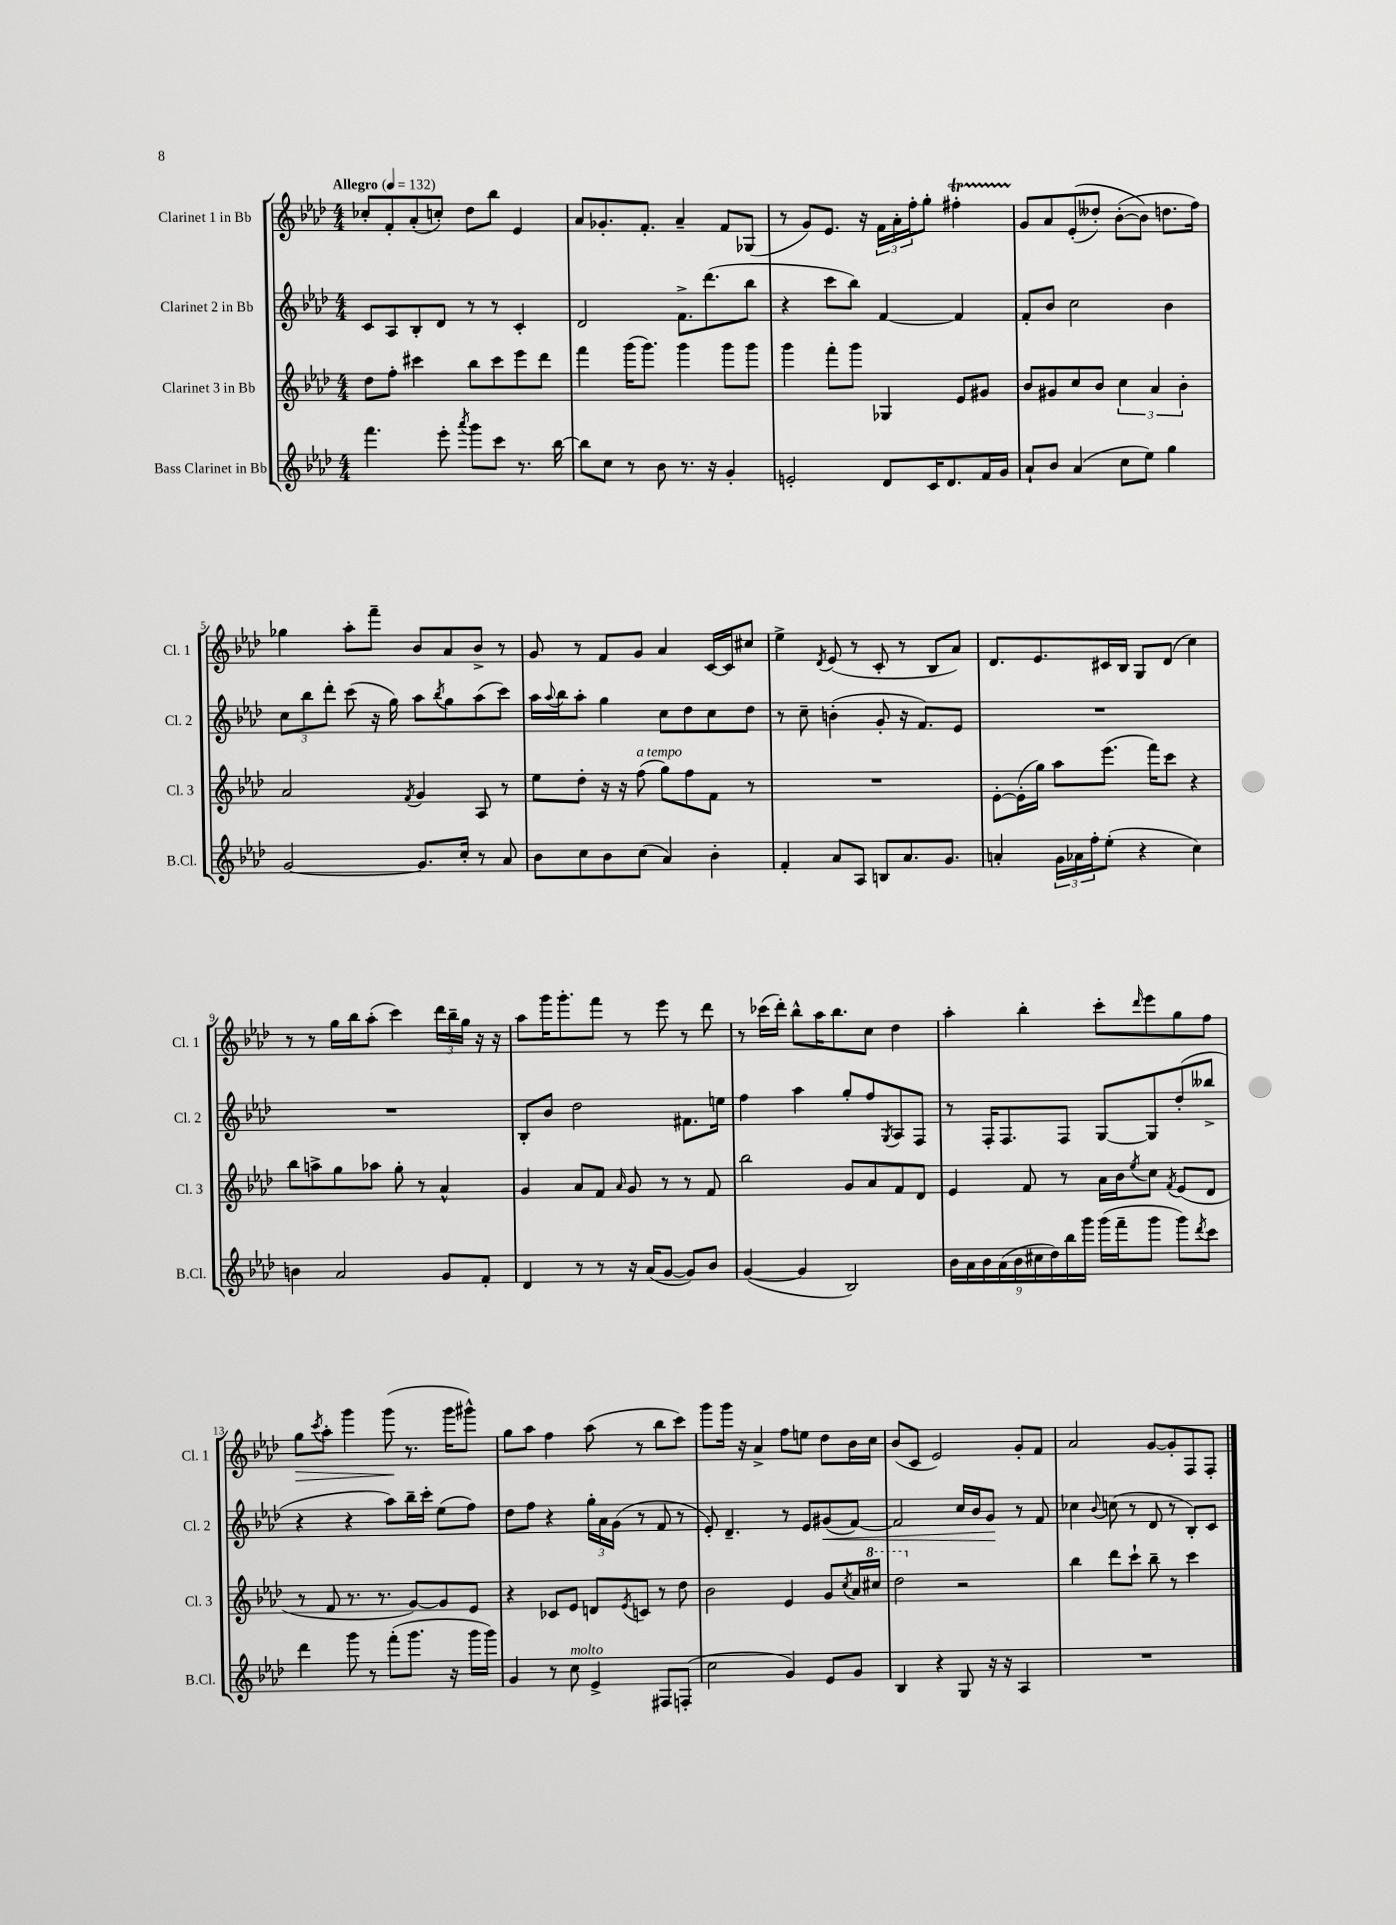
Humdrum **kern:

**kern	**kern	**kern	**dynam	**kern	**dynam
*part4	*part3	*part2	*part2	*part1	*part1
*staff4	*staff3	*staff2	*staff2	*staff1	*staff1
*I"Bass Clarinet in Bb	*I"Clarinet 3 in Bb	*I"Clarinet 2 in Bb	*	*I"Clarinet 1 in Bb	*
*I'B.Cl.	*I'Cl. 3	*I'Cl. 2	*	*I'Cl. 1	*
*clefG2	*clefG2	*clefG2	*	*clefG2	*
*k[b-e-a-d-]	*k[b-e-a-d-]	*k[b-e-a-d-]	*	*k[b-e-a-d-]	*
*M4/4	*M4/4	*M4/4	*	*M4/4	*
*MM132	*MM132	*MM132	*	*MM132	*
=1	=1	=1	=1	=1	=1
!	!	!	!	!LO:TX:a:B:t=Allegro	!
4.fff\	8dd-\L	8c/L	.	8cc-X'/L	.
.	8ff'\J	8A-/	.	8f'/	.
.	4ccc#X\	8B-'/	.	(8a-'/	.
8eee-'\	.	8d-/J	.	8ccn'/J)	.
8qaaa-/	.	.	.	.	.
8ggg\L	8bb-\L	8r	.	8dd-\L	.
8ccc\J	8ccc#\	8r	.	8bb-\J	.
8.r	8eee-\	4c'/	.	4e-/	.
.	8ddd-\J	.	.	.	.
[16bb-\	.	.	.	.	.
=2	=2	=2	=2	=2	=2
8bb-\L]	4fff\	2d-/	.	8a-/L	.
8cc\J	.	.	.	8.g-X'/	.
8r	(16ggg\KL	.	.	.	.
.	8.ggg\J)	.	.	8.f'/J	.
8b-\	.	.	.	.	.
8.r	4ggg\	8.f^\L	.	4a-~/	.
16r	.	(8.ddd-\	.	.	.
4g'/	8ggg\L	.	.	8f/L	.
.	8ggg\J	8bb-\J	.	(8G-X/J	.
=3	=3	=3	=3	=3	=3
2en'/	4ggg\	4r	.	8r	.
.	.	.	.	8g/L)	.
.	8fff'\L	8ccc\L	.	8.e-/J	.
.	8ggg\J	8bb-\J)	.	.	.
.	.	.	.	16r	.
8d-/L	4G-X/	[4f/	.	24f\LL	.
.	.	.	.	24a-'\	.
.	.	.	.	24ff'\J	.
16c/K	.	.	.	8gg'\J	.
8.d-/	.	.	.	.	.
.	8e-/L	4f/]	.	4ff#Xt'\	.
16f/L	8g#X/J	.	.	.	.
16g/JJ	.	.	.	.	.
=4	=4	=4	=4	=4	=4
8a-`/L	8b-/L	8f'/L	.	8g/L	.
8b-/J	8g#X/	8b-/J	.	8a-/	.
(4a-/	8cc/	2cc\	.	((8e-'/	.
.	8b-/J	.	.	8dd--X'/J)	.
8cc\L	6cc\	.	.	([8b-'\L	.
8ee-\J)	.	.	.	8b-\J])	.
.	6a-/	.	.	.	.
4gg\	.	4b-\	.	8.ddn\L	.
.	6b-'\	.	.	.	.
.	.	.	.	16ff\Jk)	.
!!LO:LB:g=z
=5	=5	=5	=5	=5	=5
[2g/	2a-/	12cc\L	.	4gg-X\	.
.	.	12bb-\	.	.	.
.	.	12ddd-'\J	.	.	.
.	.	(8ccc\	.	8aa-'\L	.
.	.	16r	.	8fff~\J	.
.	.	16gg\)	.	.	.
.	8qf/	.	.	.	.
8.g/L]	4g/	8aa-\L	.	8b-/L	.
.	.	8qbb-/	.	.	.
.	.	8gg\	.	8a-/	.
16cc'/Jk	.	.	.	.	.
8r	8A-/	(8aa-\	.	8b-^/J	.
8a-/	8r	8ccc\J)	.	8r	.
=6	=6	=6	=6	=6	=6
8b-\L	8ee-\L	16aa-\LL	.	8g/	.
.	.	8qqaa-/	.	.	.
.	.	16bb-\J	.	.	.
8cc\	8dd-'\J	8aa-'\J	.	8r	.
8b-\	16r	4gg\	.	8f/L	.
.	16r	.	.	.	.
!	!LO:TX:a:i:t=a tempo	!	!	!	!
(8cc\J	(8ff\	.	.	8g/J	.
4a-/)	8gg\L)	8cc\L	.	4a-/	.
.	8ff\	8dd-\	.	.	.
4b-'\	8f\J	8cc\	.	[16c/LL	.
.	.	.	.	16c/J]	.
.	8r	8dd-\J	.	8cc#X/J	.
=7	=7	=7	=7	=7	=7
4f'/	1r	8r	.	4ee-^\	.
.	.	8cc~\	.	.	.
.	.	.	.	8qd-/	.
8a-/L	.	(4bn'\	.	(8e-/	.
8A-/J	.	.	.	8r	.
8Bn/L	.	8g'/	.	8c'/	.
8.a-/	.	16r	.	8r	.
.	.	8.f/L)	.	.	.
.	.	.	.	8B-/L	.
8.g/J	.	.	.	.	.
.	.	8e-/J	.	8a-/J)	.
=8	=8	=8	=8	=8	=8
4an'/	[8e-'\L	1r	.	8.d-/L	.
.	(16e-'\L]	.	.	.	.
.	16gg\JJ)	.	.	8.e-/	.
24g\LL	8aa-\L	.	.	.	.
24a-X\	.	.	.	.	.
24ff'\J	.	.	.	.	.
(8ee-'\J	(8.eee-\J	.	.	16c#X/L	.
.	.	.	.	16B-/JJ	.
4r	.	.	.	8G/L	.
.	16fff\KL)	.	.	.	.
.	8ccc\J	.	.	(8d-/J	.
4cc\)	4r	.	.	4cc\)	.
!!LO:LB:g=z
=9	=9	=9	=9	=9	=9
4bn\	8bb-\L	1r	.	8r	.
.	8aan^\	.	.	8r	.
2a-/	8gg\	.	.	16gg\LL	.
.	.	.	.	16bb-\J	.
.	8aa-X\J	.	.	(8aa-'\J	.
.	8gg'\	.	.	4ccc\)	.
.	8r	.	.	.	.
8g/L	4a-^^/	.	.	24ddd-\LL	.
.	.	.	.	24bb-~\	.
.	.	.	.	24gg\JJ	.
8f'/J	.	.	.	16r	.
.	.	.	.	16r	.
=10	=10	=10	=10	=10	=10
4d-/	4g/	8B-'/L	.	8aa-\L	.
.	.	8b-/J	.	16ggg\K	.
.	.	.	.	8.ggg'\	.
8r	8a-/L	2dd-\	.	.	.
8r	8f/J	.	.	8fff\J	.
.	16qqa-/	.	.	.	.
16r	8g/	.	.	8r	.
(16a-/KL	.	.	.	.	.
[8g/J	8r	.	.	8eee-\	.
8g/L])	8r	8.f#X\L	.	8r	.
8b-/J	8f/	.	.	8ddd-\	.
.	.	16een\Jk	.	.	.
=11	=11	=11	=11	=11	=11
([4g/	2bb-\	4ff\	.	8r	.
.	.	.	.	(16ccc-X\LL	.
.	.	.	.	16ddd-'\JJ)	.
4g/]	.	4aa-\	.	8bb-^^\L	.
.	.	.	.	16aa-\K	.
.	.	.	.	8.bb-\	.
2B-/)	8g/L	8gg'/L	.	.	.
.	8a-/	8ff/	.	8cc\J	.
.	.	8qG/	.	.	.
.	8f/	8A-/	.	4dd-\	.
.	8d-/J	8F/J	.	.	.
=12	=12	=12	=12	=12	=12
18b-\LL	4e-/	8r	.	4aa-'\	.
18a-\	.	.	.	.	.
18b-\	.	.	.	.	.
.	.	16F'/KL	.	.	.
(18a-\	.	.	.	.	.
.	.	8.F/	.	.	.
18b-\	.	.	.	.	.
.	8f/	.	.	4bb-'\	.
18cc#X\	.	.	.	.	.
18dd-\)	.	.	.	.	.
.	8r	8F/J	.	.	.
18bb-\	.	.	.	.	.
18ggg\JJ	.	.	.	.	.
(16ggg\LL	16a-\LL	[8G/L	.	8ccc'\L	.
16fff~\J	16b-\J	.	.	.	.
.	8qee-/	.	.	16qqddd-/	.
8ggg\J	8cc\J	8G/]	.	8eee-\	.
.	8qf/	.	.	.	.
8ggg\L)	(8e-/L	(8dd-'/	.	8gg\	.
8qddd-/	.	.	.	.	.
8ccc\J	8d-/J	8bb--X^/J	.	8ff\J	.
!!LO:LB:g=z
=13	=13	=13	=13	=13	=13
!	!	!	!	!	!LO:HP:b
4ddd-\	8r	4r	.	8gg\L	>
.	.	.	.	8qccc/	.
.	8f/	.	.	8aa-'\J	.
8ggg\	8.r	4r	.	4ggg\	.
8r	.	.	.	.	.
.	8.r	.	.	.	.
(8fff'\L	.	8aa-\L)	.	(8ggg\	.
8.ggg\J	[8g/L)	16bb-~\L	.	8.r	]
.	.	16ccc'\JJ	.	.	.
.	8g/]	(8ee-\L	.	.	.
16r	.	.	.	16ggg\KL	.
16ggg\LL	8e-/J	8ff\J)	.	8ggg#X^^\J)	.
16ggg\JJ)	.	.	.	.	.
=14	=14	=14	=14	=14	=14
4g/	4r	8dd-\L	.	8gg\L	.
.	.	8ff\J	.	8aa-\J	.
8r	8c-X/L	4r	.	4ff\	.
!LO:TX:a:i:t=molto	!	!	!	!	!
8cc\	8e-/J	.	.	.	.
4e-^/	8dn/L	24gg'\LL	.	(8aa-\	.
.	.	24a-\	.	.	.
.	.	(24g\JJ	.	.	.
.	8qe-/	.	.	.	.
.	8cn/J	8r	.	8r	.
8F#X/L	8r	8f/	.	8bb-\L	.
(8Fn'/J	8dd-\	8r	.	8ccc\J)	.
=15	=15	=15	=15	=15	=15
2cc\	2b-\	8e-'/)	.	8ggg\L	.
.	.	4.d-~/	.	16ggg\Jk	.
.	.	.	.	16r	.
.	.	.	.	4a-^/	.
4g/)	4e-/	8r	.	8ff\L	.
.	.	8e-/L	.	8een\J	.
!	!	!	!LO:HP:b	!	!
8e-/L	8g/L	(8g#X/	<	8dd-\L	.
.	8qcc/	.	.	.	.
8g/J	16a-/L	[8f/J)	.	16b-\L	.
*	*8va	*	*	*	*
.	16ccc#X/JJ	.	.	16cc\JJ	.
=16	=16	=16	=16	=16	=16
4B-/	2ddd-\	2f/]	.	(8b-/L	.
.	.	.	.	8c/J	.
4r	.	.	.	2e-/)	.
*	*X8va	*	*	*	*
8G/	2r	16cc/LL	.	.	.
.	.	16b-/J	.	.	.
16r	.	8g/J	.	.	.
16r	.	.	.	.	.
4A-/	.	8r	[	8g'/L	.
.	.	8f/	.	8f/J	.
=17	=17	=17	=17	=17	=17
1r	4bb-\	4cc-X\	.	2a-/	.
.	.	8qqb-/	.	.	.
.	8ddd-\L	(8ccn\	.	.	.
.	8ccc`\J	8r	.	.	.
.	8bb-~\	8d-/	.	[8g/L	.
.	8r	8r	.	8g'/]	.
.	4ccc\	8B-'/L)	.	8F/	.
.	.	8c/J	.	8F'/J	.
==	==	==	==	==	==
*-	*-	*-	*-	*-	*-
